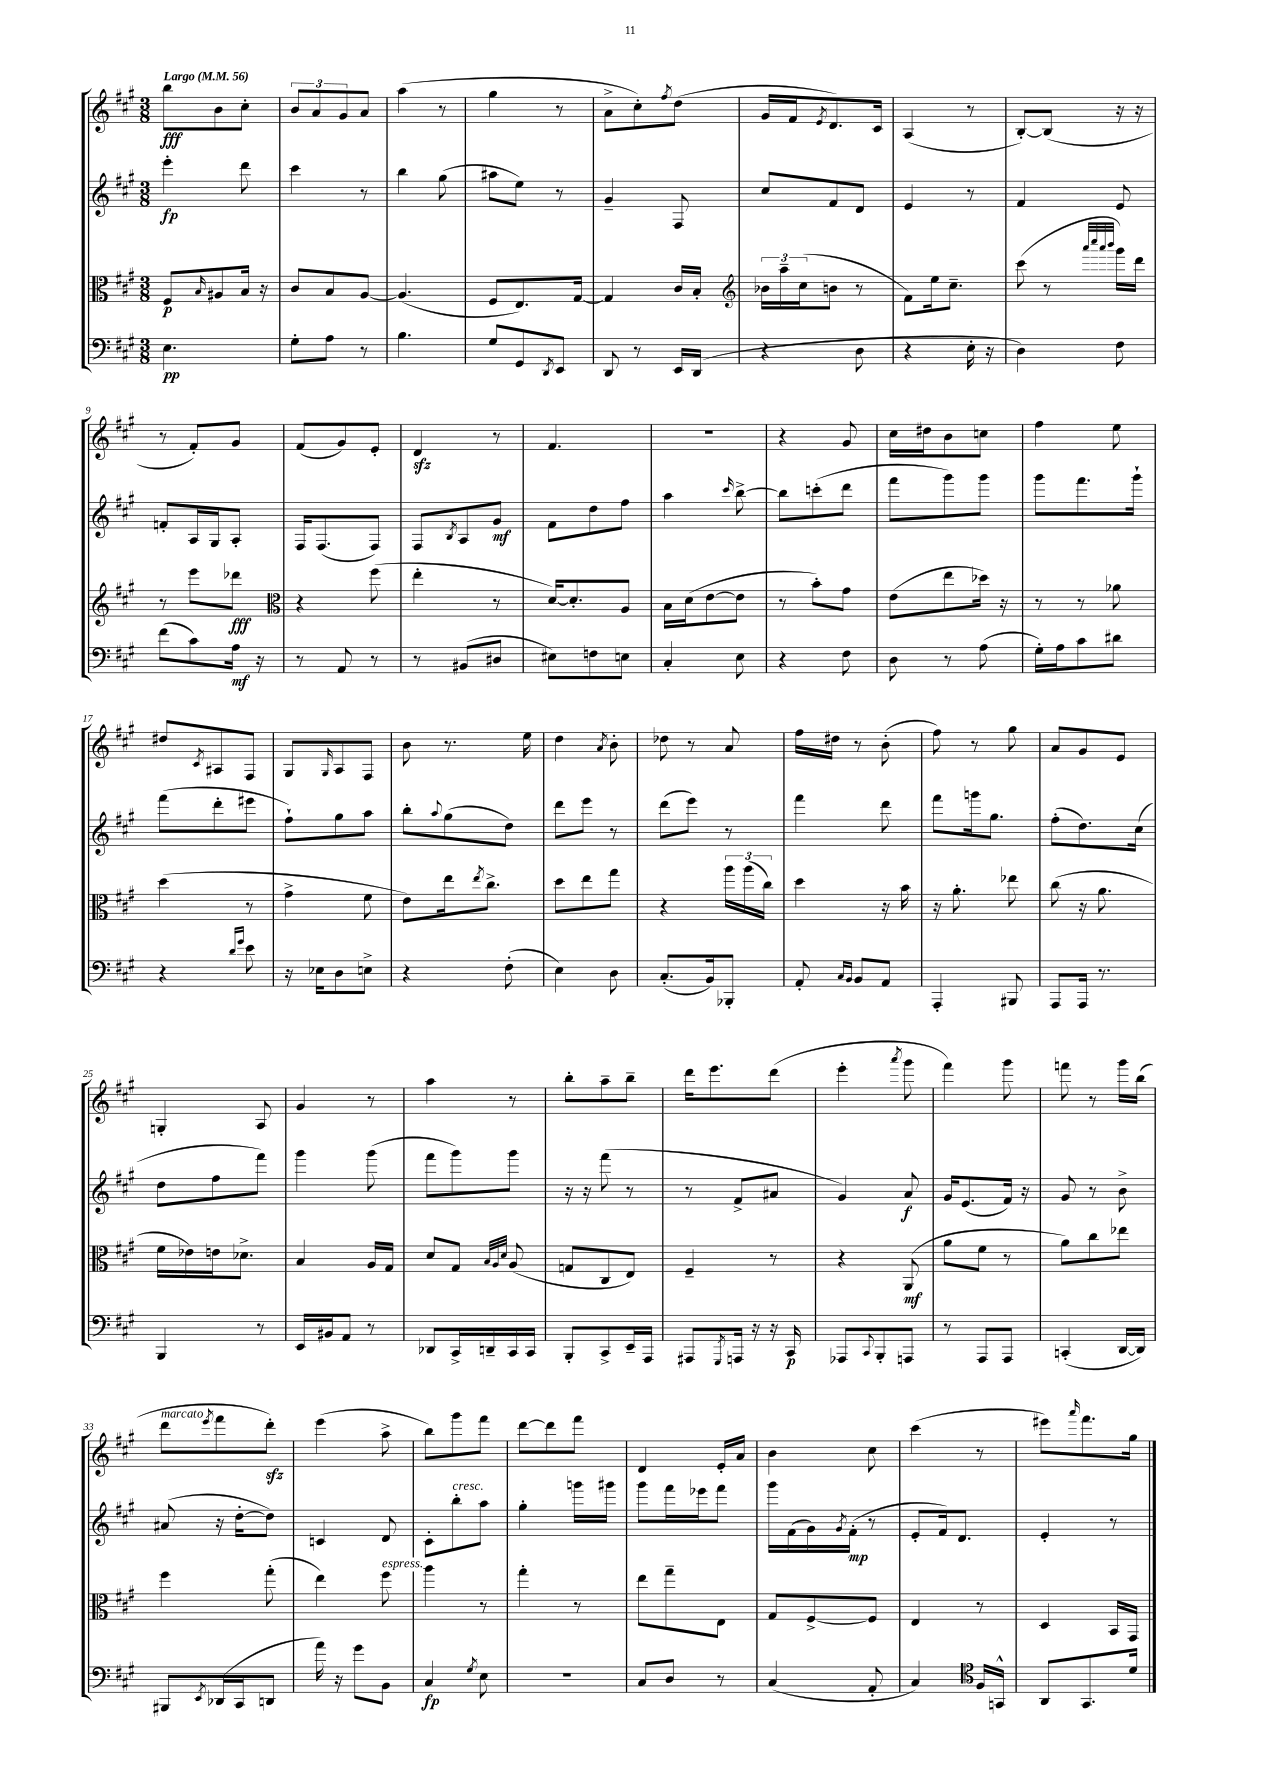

**kern	**kern	**kern	**kern
*staff4	*staff3	*staff2	*staff1
*clefF4	*clefC3	*clefG2	*clefG2
*k[f#c#g#]	*k[f#c#g#]	*k[f#c#g#]	*k[f#c#g#]
*M3/8	*M3/8	*M3/8	*M3/8
*MM56	*MM56	*MM56	*MM56
4.E	8F#	4eee'	8bb
.	16qqB	.	.
.	8A#	.	8b
.	16B	8ddd	8cc#'
.	16r	.	.
=	=	=	=
8G#'	8c#	4ccc#	12b
.	.	.	12a
8A	8B	.	.
.	.	.	12g#
8r	[8A	8r	8a
=	=	=	=
4.B	(4.A]	4bb	(4aa
.	.	(8gg#	8r
=	=	=	=
8G#	8F#	8aa#	4gg#
8GG#	8.E)	8ee)	.
8qDD	.	.	.
8EE	.	8r	8r
.	[16G#	.	.
=	=	=	=
8DD	4G#]	4g#~	8a^
8r	.	.	8cc#')
.	.	.	8qff#
16EE	16c#	8F#	(8dd
(16DD	16B'	.	.
=	=	=	=
*	*clefG2	*	*
4r	24b-	8cc#	16g#
.	24aa~	.	.
.	.	.	16f#
.	(24cc#	.	.
.	.	.	8qe
.	8b	8f#	8.d)
8D	8r	8d	.
.	.	.	16c#
=	=	=	=
4r	8f#)	4e	(4A
.	16ee	.	.
.	8.cc#~	.	.
16E'	.	8r	8r
16r	.	.	.
=	=	=	=
4D)	(8ccc#	4f#	[8B')
.	8r	.	(8B]
.	32qqaaa	.	.
.	32qqcccc#	.	.
.	32qqaaa	.	.
.	32qqbbb	.	.
8F#	16ggg#)	8e	16r
.	16ddd	.	16r
=	=	=	=
(8f#	8r	8f'	8r
8c#)	8eee	16A	8f#')
.	.	16G#	.
16A	8ddd-	8A'	8g#
16r	.	.	.
=	=	=	=
*	*clefC3	*	*
8r	4r	16F#	(8f#
.	.	(8.F#	.
8AA	.	.	8g#)
8r	(8ff#	8F#)	8e'
=	=	=	=
8r	4ee'	8F#	4d
.	.	8qB	.
(8BB#	.	8A	.
8D#	8r	8g#	8r
=	=	=	=
8E#)	[16d)	8f#	4.f#
.	8.d']	.	.
8F	.	8dd	.
8E	8A	8ff#	.
=	=	=	=
4C#'	16B	4aa	4.r
.	(16d	.	.
.	[8e	.	.
.	.	16qqccc#	.
8E	8e]	[8bb^	.
=	=	=	=
4r	8r	8bb]	4r
.	8b')	(8ccc'	.
8F#	8g#	8ddd	8g#
=	=	=	=
8D	(8e	8fff#	16cc#
.	.	.	16dd#
8r	8ee	8ggg#)	8b
(8A	16dd-)	8ggg#	8cc
.	16r	.	.
=	=	=	=
16G#')	8r	8ggg#	4ff#
16A	.	.	.
8c#	8r	8.fff#	.
8d#	8a-	.	8ee
.	.	16ggg#`	.
=	=	=	=
4r	(4dd	(8fff#	8dd#
.	.	.	8qc#
.	.	8ddd'	8A#
16qqd	.	.	.
16qqg#	.	.	.
8e	8r	8eee#	8F#
=	=	=	=
16r	4g#^	8ff#`)	8G#
16E-	.	.	.
.	.	.	16qqG#
8D	.	8gg#	8A
8E^	8f#	8aa	8F#
=	=	=	=
4r	8e)	8bb'	8b
.	.	8qqaa	.
.	16ee	(8gg#	8.r
.	8qee	.	.
.	8.cc#^	.	.
(8F#'	.	8dd)	.
.	.	.	16ee
=	=	=	=
4E)	8dd	8ddd	4dd
.	8ee	8eee	.
.	.	.	8qa
8D	8gg#	8r	8b'
=	=	=	=
(8.C#'	4r	(8ddd	8dd-
.	.	8eee)	8r
16BB)	.	.	.
8BBB-'	24aa	8r	8a
.	(24aa	.	.
.	24cc#)	.	.
=	=	=	=
8AA'	4dd	4fff#	16ff#
.	.	.	16dd#
16qqC#	.	.	.
16qqBB	.	.	.
8BB	.	.	8r
8AA	16r	8ddd	(8b'
.	16b	.	.
=	=	=	=
4AAA'	16r	8fff#	8ff#)
.	8.a'	.	.
.	.	16ggg	8r
.	.	8.gg#	.
8BBB#	8ee-	.	8gg#
=	=	=	=
8AAA	(8cc#	(8ff#'	8a
16AAA	16r	8.dd)	8g#
8.r	8.a	.	.
.	.	.	8e
.	.	(16cc#	.
=	=	=	=
4BBB	16f#	8dd	4G'
.	16e-)	.	.
.	16e	8ff#	.
.	8.d-^	.	.
8r	.	8fff#)	8A
=	=	=	=
16EE	4B	4ggg#	4g#
16BB#	.	.	.
8AA	.	.	.
8r	16A	(8ggg#	8r
.	16G#	.	.
=	=	=	=
8DD-	8d	8fff#	4aa
16CC#^	8G#	8ggg#)	.
16DD~	.	.	.
.	32qqB	.	.
.	32qqA	.	.
.	32qqd	.	.
16CC#	(8A	8ggg#	8r
16CC#	.	.	.
=	=	=	=
8BBB'	8G	16r	8bb'
.	.	16r	.
8CC#^	8C#	(8fff#	8aa~
16EE~	8E)	8r	8bb~
16AAA	.	.	.
=	=	=	=
8AAA#	4F#~	8r	16ddd
.	.	.	8.eee
8qGGG#	.	.	.
16AAA	.	8f#^	.
16r	.	.	.
16r	8r	8a#	(8ddd
16CC#	.	.	.
=	=	=	=
8AAA-	4r	4g#)	4eee'
8qqCC#	.	.	.
8BBB'	.	.	.
.	.	.	8qaaa
8AAA	(8AA	8a	8ggg#
=	=	=	=
8r	8a	16g#	4fff#)
.	.	(8.e	.
8AAA	8f#	.	.
8AAA	8r	16f#)	8ggg#
.	.	16r	.
=	=	=	=
(4CC'	8a)	8g#	8fff
.	8cc#	8r	8r
[16DD	8ee-	8b^	16ggg#
16DD])	.	.	(16bb
=	=	=	=
8BBB#	4ff#	(8a#	8ddd
8qEE	.	.	8qeee
(16DD-	.	16r	8fff#
16CC#	.	[16dd'	.
8DD	(8gg#'	8dd])	8ddd')
=	=	=	=
16a)	4ee)	4c	(4eee
16r	.	.	.
8g#	.	.	.
8BB	8ff#	8d	8aa^
=	=	=	=
4C#	4aa	8c#'	8bb)
.	.	8bb'	8ggg#
8qG#	.	.	.
8E	8r	8aa	8fff#
=	=	=	=
4.r	4gg#'	4gg#'	[8ddd
.	.	.	8ddd]
.	8r	16ggg	8fff#
.	.	16ggg#	.
=	=	=	=
8C#	8ee	8ggg#	4d
8D	8gg#~	16fff#	.
.	.	16eee-	.
8r	8E	8fff#	16e'
.	.	.	16a
=	=	=	=
(4C#	8G#	16ggg#	4b
.	.	(16f#	.
.	[8F#^	16g#)	.
.	.	8qg#	.
.	.	(16f#'	.
8AA'	8F#]	8r	8cc#
=	=	=	=
4C#)	4E	8e'	(4ccc#
.	.	16f#)	.
.	.	8.d	.
*clefC4	*	*	*
16F#	8r	.	8r
16GG^^	.	.	.
=	=	=	=
8AA	4D	4e'	8eee#)
.	.	.	16qqaaa
8.GG#	.	.	8.fff#
.	16BB	8r	.
16d	16GG#	.	16gg#
==	==	==	==
*-	*-	*-	*-
